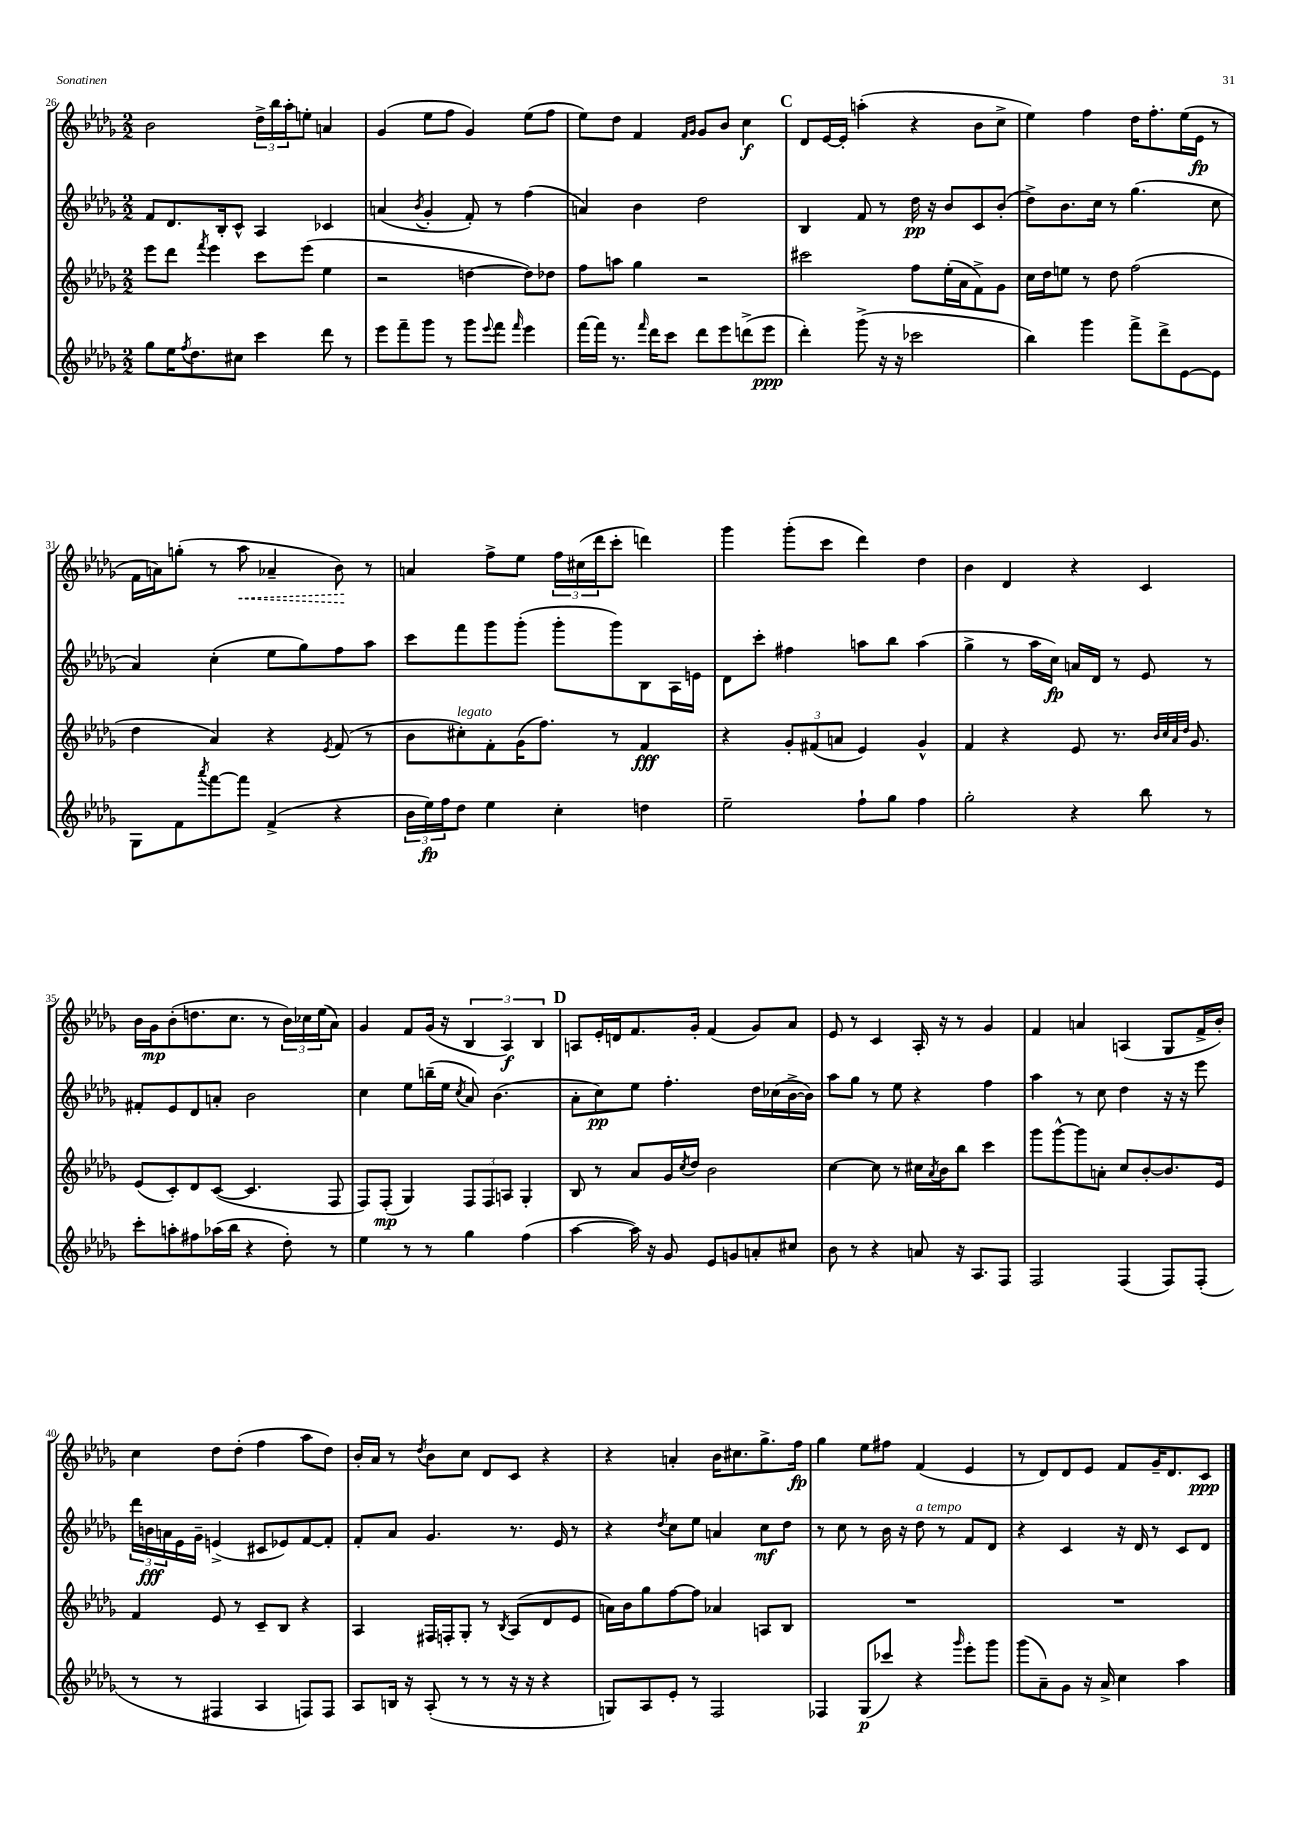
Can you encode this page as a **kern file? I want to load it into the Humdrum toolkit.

**kern	**dynam	**kern	**dynam	**kern	**dynam	**kern	**dynam
*part4	*part4	*part3	*part3	*part2	*part2	*part1	*part1
*staff4	*staff4	*staff3	*staff3	*staff2	*staff2	*staff1	*staff1
*clefG2	*	*clefG2	*	*clefG2	*	*clefG2	*
*k[b-e-a-d-g-]	*	*k[b-e-a-d-g-]	*	*k[b-e-a-d-g-]	*	*k[b-e-a-d-g-]	*
*M2/2	*	*M2/2	*	*M2/2	*	*M2/2	*
=26	=26	=26	=26	=26	=26	=26	=26
8gg-\L	.	8eee-\L	.	8f/L	.	2b-\	.
16ee-\K	.	8ddd-\J	.	8.d-/	.	.	.
8qff/	.	.	.	.	.	.	.
8.dd-\	.	.	.	.	.	.	.
.	.	8qfff/	.	.	.	.	.
.	.	4eee-\	.	.	.	.	.
.	.	.	.	16B-'/k	.	.	.
8cc#X\J	.	.	.	8c^^/J	.	.	.
4ccc\	.	8ccc\L	.	4A-/	.	24dd-^\LL	.
.	.	.	.	.	.	24bb-\	.
.	.	.	.	.	.	24aa-'\J	.
.	.	(8eee-\J	.	.	.	8een'\J	.
8ddd-\	.	4ee-\	.	4c-X/	.	4an/	.
8r	.	.	.	.	.	.	.
=27	=27	=27	=27	=27	=27	=27	=27
8eee-\L	.	2r	.	(4an/	.	(4g-/	.
8fff~\	.	.	.	.	.	.	.
.	.	.	.	8qb-/	.	.	.
8ggg-\J	.	.	.	4g-'/	.	8ee-\L	.
8r	.	.	.	.	.	8ff\J	.
8ggg-\L	.	[4ddn\	.	8f'/)	.	4g-/)	.
8qqeee-/	.	.	.	.	.	.	.
8fff\J	.	.	.	8r	.	.	.
16qqfff/	.	.	.	.	.	.	.
4eee-\	.	8dd\L])	.	(4ff\	.	(8ee-\L	.
.	.	8dd-X\J	.	.	.	8ff\J	.
=28	=28	=28	=28	=28	=28	=28	=28
[16fff\LL	.	8ff\L	.	4an/)	.	8ee-\L)	.
16fff\JJ]	.	.	.	.	.	.	.
8.r	.	8aan\J	.	.	.	8dd-\J	.
.	.	4gg-\	.	4b-\	.	4f/	.
16qqfff/	.	.	.	.	.	.	.
16ddd-\KL	.	.	.	.	.	.	.
8ccc\J	.	.	.	.	.	.	.
.	.	.	.	.	.	16qqf/LL	.
.	.	.	.	.	.	16qqg-/JJ	.
8ddd-\L	.	2r	.	2dd-\	.	8g-/L	.
8eee-\	.	.	.	.	.	8b-/J	.
(8dddn^\	.	.	.	.	.	4cc\	f
8eee-\J	ppp	.	.	.	.	.	.
!!LO:REH:place=s1:t=C
=29	=29	=29	=29	=29	=29	=29	=29
4ddd-'\)	.	2ccc#X\	.	4B-/	.	8d-/L	.
.	.	.	.	.	.	[16e-/L	.
.	.	.	.	.	.	16e-'/JJ]	.
(8ggg-^\	.	.	.	8f/	.	(4aan'\	.
16r	.	.	.	8r	.	.	.
16r	.	.	.	.	.	.	.
2ccc-X\	.	8ff\L	.	16dd-\	pp	4r	.
.	.	.	.	16r	.	.	.
.	.	(16ee-'\L	.	8b-/L	.	.	.
.	.	16a-\J	.	.	.	.	.
.	.	8f^\)	.	8c/	.	8b-\L	.
.	.	8g-\J	.	(8b-'/J	.	8cc^\J	.
=30	=30	=30	=30	=30	=30	=30	=30
4bb-\)	.	16cc\LL	.	8dd-^\L)	.	4ee-\)	.
.	.	16dd-\J	.	.	.	.	.
.	.	8een\J	.	8.b-\	.	.	.
4ggg-\	.	8r	.	.	.	4ff\	.
.	.	.	.	16cc\Jk	.	.	.
.	.	8dd-\	.	8r	.	.	.
8fff^\L	.	(2ff\	.	(4.gg-\	.	16dd-\KL	.
.	.	.	.	.	.	8.ff'\	.
8ddd-^\	.	.	.	.	.	.	.
[8e-\	.	.	.	.	.	(16ee-\L	.
.	.	.	.	.	.	16e-\JJ	fp
8e-\J]	.	.	.	8cc\	.	8r	.
!!LO:LB:g=z
=31	=31	=31	=31	=31	=31	=31	=31
8G-\L	.	4dd-\	.	4a-/)	.	16f\LL	.
.	.	.	.	.	.	16an\J)	.
8f\	.	.	.	.	.	(8ggn'\J	.
8qaaa-/	.	.	.	.	.	.	.
[8fff\	.	4a-/)	.	(4cc'\	.	8r	.
!	!	!	!	!	!	!	!LO:HP:b
8fff\J]	.	.	.	.	.	8aa-\	<
(4f^/	.	4r	.	8ee-\L	.	4a-X~/	.
.	.	.	.	8gg-\)	.	.	.
.	.	8qe-/	.	.	.	.	.
4r	.	(8f/	.	8ff\	.	8b-\)	.
.	.	8r	.	8aa-\J	.	8r	[
=32	=32	=32	=32	=32	=32	=32	=32
24b-\LL	.	8b-\L	.	8ccc\L	.	4an/	.
24ee-\)	fp	.	.	.	.	.	.
24ff\J	.	.	.	.	.	.	.
!	!	!LO:TX:a:i:t=legato	!	!	!	!	!
8dd-\J	.	8cc#X'\)	.	8fff\	.	.	.
4ee-\	.	8f'\	.	8ggg-\	.	8ff^\L	.
.	.	(16g-\K	.	(8ggg-'\J	.	8ee-\J	.
.	.	8.ff\J)	.	.	.	.	.
4cc'\	.	.	.	8ggg-'\L	.	24ff\LL	.
.	.	.	.	.	.	(24cc#X\	.
.	.	.	.	.	.	24ddd-\J	.
.	.	8r	.	8ggg-\)	.	8ccc'\J	.
4ddn\	.	4f/	fff	8B-\	.	4dddn\)	.
.	.	.	.	16A-\L	.	.	.
.	.	.	.	16en\JJ	.	.	.
=33	=33	=33	=33	=33	=33	=33	=33
2ee-~\	.	4r	.	8d-\L	.	4ggg-\	.
.	.	.	.	8ccc'\J	.	.	.
.	.	12g-'/L	.	4ff#X\	.	(8ggg-'\L	.
.	.	(12f#X/	.	.	.	.	.
.	.	.	.	.	.	8ccc\J	.
.	.	12an/J	.	.	.	.	.
8ff`\L	.	4e-/)	.	8aan\L	.	4ddd-\)	.
8gg-\J	.	.	.	8bb-\J	.	.	.
4ff\	.	4g-^^/	.	(4aa\	.	4dd-\	.
=34	=34	=34	=34	=34	=34	=34	=34
2gg-'\	.	4f/	.	4gg-^\	.	4b-\	.
.	.	4r	.	8r	.	4d-/	.
.	.	.	.	16aa-\LL	.	.	.
.	.	.	.	16cc\JJ)	fp	.	.
4r	.	8e-/	.	16an/LL	.	4r	.
.	.	.	.	16d-/JJ	.	.	.
.	.	8.r	.	8r	.	.	.
8bb-\	.	.	.	8e-/	.	4c/	.
.	.	32qqb-/LLL	.	.	.	.	.
.	.	32qqcc/	.	.	.	.	.
.	.	32qqa-/	.	.	.	.	.
.	.	32qqdd-/JJJ	.	.	.	.	.
.	.	8.g-/	.	.	.	.	.
8r	.	.	.	8r	.	.	.
!!LO:LB:g=z
=35	=35	=35	=35	=35	=35	=35	=35
8ccc'\L	.	(8e-/L	.	8f#X'/L	.	16b-\LL	.
.	.	.	.	.	.	16g-\J	mp
8aan'\	.	8c'/)	.	8e-/	.	(8b-'\	.
8ff#X\	.	8d-/	.	8d-/	.	8.ddn\	.
(16aa-X\L	.	([8c/J	.	8an'/J	.	.	.
16bb-\JJ	.	.	.	.	.	8.cc\J	.
4r	.	4.c/]	.	2b-\	.	.	.
.	.	.	.	.	.	8r	.
8dd-'\)	.	.	.	.	.	24b-\LL)	.
.	.	.	.	.	.	24cc-X\	.
.	.	.	.	.	.	(24ee-\J	.
8r	.	8F/	.	.	.	8a-\J)	.
=36	=36	=36	=36	=36	=36	=36	=36
4ee-\	.	8F/L)	.	4cc\	.	4g-/	.
.	.	(8F'/J	mp	.	.	.	.
8r	.	4G-/)	.	8ee-\L	.	8f/L	.
8r	.	.	.	(16bbn~\L	.	(16g-/Jk	.
.	.	.	.	16ee-\JJ	.	16r	.
.	.	.	.	8qcc/	.	.	.
4gg-\	.	12F/L	.	8a-/)	.	6B-/	.
.	.	12F/	.	.	.	.	.
.	.	.	.	(4.b-\	.	.	.
.	.	12An/J	.	.	.	6A-/)	f
(4ff\	.	4G-'/	.	.	.	.	.
.	.	.	.	.	.	6B-/	.
!!LO:REH:place=s1:t=D
=37	=37	=37	=37	=37	=37	=37	=37
[4aa-\	.	8B-/	.	8a-'\L	.	8An/L	.
.	.	8r	.	8cc\)	pp	16e-'/L	.
.	.	.	.	.	.	16dn/J	.
16aa-\])	.	8a-/L	.	8ee-\J	.	8.f/	.
16r	.	.	.	.	.	.	.
8g-/	.	16g-/L	.	4.ff'\	.	.	.
.	.	8qcc/	.	.	.	.	.
.	.	16dd-/JJ	.	.	.	16g-'/Jk	.
8e-/L	.	2b-\	.	.	.	(4f/	.
8gn/	.	.	.	.	.	.	.
8an'/	.	.	.	16dd-\LL	.	8g-/L)	.
.	.	.	.	(16cc-X\	.	.	.
8cc#X/J	.	.	.	[16b-^\	.	8a-/J	.
.	.	.	.	16b-\JJ])	.	.	.
=38	=38	=38	=38	=38	=38	=38	=38
8b-\	.	[4cc\	.	8aa-\L	.	8e-/	.
8r	.	.	.	8gg-\J	.	8r	.
4r	.	8cc\]	.	8r	.	4c/	.
.	.	8r	.	8ee-\	.	.	.
8an/	.	16cc#X\LL	.	4r	.	16A-'/	.
.	.	8qa-/	.	.	.	.	.
.	.	16b-\J	.	.	.	16r	.
16r	.	8bb-\J	.	.	.	8r	.
8.A-/L	.	.	.	.	.	.	.
.	.	4ccc\	.	4ff\	.	4g-/	.
8F/J	.	.	.	.	.	.	.
=39	=39	=39	=39	=39	=39	=39	=39
2F/	.	8ggg-\L	.	4aa-\	.	4f/	.
.	.	[8ggg-^^\	.	.	.	.	.
.	.	8ggg-\]	.	8r	.	4an/	.
.	.	8an'\J	.	8cc\	.	.	.
(4F/	.	8cc/L	.	4dd-\	.	(4An/	.
.	.	[8b-'/	.	.	.	.	.
8F/L)	.	8.b-/]	.	16r	.	8G-/L	.
.	.	.	.	16r	.	.	.
(8F'/J	.	.	.	8eee-\	.	16f^/L	.
.	.	16e-/Jk	.	.	.	16b-'/JJ)	.
!!LO:LB:g=z
=40	=40	=40	=40	=40	=40	=40	=40
8r	.	4f/	.	24ddd-\LL	.	4cc\	.
.	.	.	.	24bn\	fff	.	.
.	.	.	.	24an\	.	.	.
8r	.	.	.	16e-\	.	.	.
.	.	.	.	16g-~\JJ	.	.	.
4F#X/	.	8e-/	.	(4en^/	.	8dd-\L	.
.	.	8r	.	.	.	(8dd-'\J	.
4A-/	.	8c~/L	.	8c#X/L	.	4ff\	.
.	.	8B-/J	.	8e-X/)	.	.	.
8Fn/L)	.	4r	.	[8f/	.	8aa-\L	.
8F/J	.	.	.	8f'/J]	.	8dd-\J)	.
=41	=41	=41	=41	=41	=41	=41	=41
8A-/L	.	4A-/	.	8f'/L	.	16b-'/LL	.
.	.	.	.	.	.	16a-/JJ	.
16Bn/Jk	.	.	.	8a-/J	.	8r	.
16r	.	.	.	.	.	.	.
.	.	.	.	.	.	8qdd-/	.
(8A-'/	.	16F#X/LL	.	4.g-/	.	8b-\L	.
.	.	16Fn'/J	.	.	.	.	.
8r	.	8G-'/J	.	.	.	8cc\J	.
8r	.	8r	.	.	.	8d-/L	.
.	.	8qB-/	.	.	.	.	.
16r	.	(8A-/L	.	8.r	.	8c/J	.
16r	.	.	.	.	.	.	.
4r	.	8d-/	.	.	.	4r	.
.	.	.	.	16e-/	.	.	.
.	.	8e-/J	.	8r	.	.	.
=42	=42	=42	=42	=42	=42	=42	=42
8Gn/L)	.	16an\LL)	.	4r	.	4r	.
.	.	16b-\J	.	.	.	.	.
8A-/	.	8gg-\	.	.	.	.	.
.	.	.	.	8qdd-/	.	.	.
8e-'/J	.	[8ff\	.	8cc\L	.	4an'/	.
8r	.	8ff\J]	.	8ee-\J	.	.	.
2F/	.	4a-X/	.	4an/	.	16b-\KL	.
.	.	.	.	.	.	8.cc#X\	.
.	.	8An/L	.	8cc\L	mf	8.gg-^\	.
.	.	8B-/J	.	8dd-\J	.	.	.
.	.	.	.	.	.	16ff\Jk	fp
=43	=43	=43	=43	=43	=43	=43	=43
4F-X/	.	1r	.	8r	.	4gg-\	.
.	.	.	.	8cc\	.	.	.
(8G-/L	p	.	.	8r	.	8ee-\L	.
8ccc-X/J)	.	.	.	16b-\	.	8ff#X\J	.
.	.	.	.	16r	.	.	.
!	!	!	!	!LO:TX:a:i:t=a tempo	!	!	!
4r	.	.	.	8dd-\	.	(4f/	.
.	.	.	.	8r	.	.	.
16qqggg-/	.	.	.	.	.	.	.
8eee-'\L	.	.	.	8f/L	.	4e-/	.
8ggg-\J	.	.	.	8d-/J	.	.	.
=44	=44	=44	=44	=44	=44	=44	=44
(8ggg-\L	.	1r	.	4r	.	8r	.
8a-~\)	.	.	.	.	.	8d-/L)	.
8g-\J	.	.	.	4c/	.	8d-/	.
16r	.	.	.	.	.	8e-/J	.
16a-^/	.	.	.	.	.	.	.
4cc\	.	.	.	16r	.	8f/L	.
.	.	.	.	16d-/	.	.	.
.	.	.	.	8r	.	16g-~/K	.
.	.	.	.	.	.	8.d-/	.
4aa-\	.	.	.	8c/L	.	.	.
.	.	.	.	8d-/J	.	8c/J	ppp
==	==	==	==	==	==	==	==
*-	*-	*-	*-	*-	*-	*-	*-
